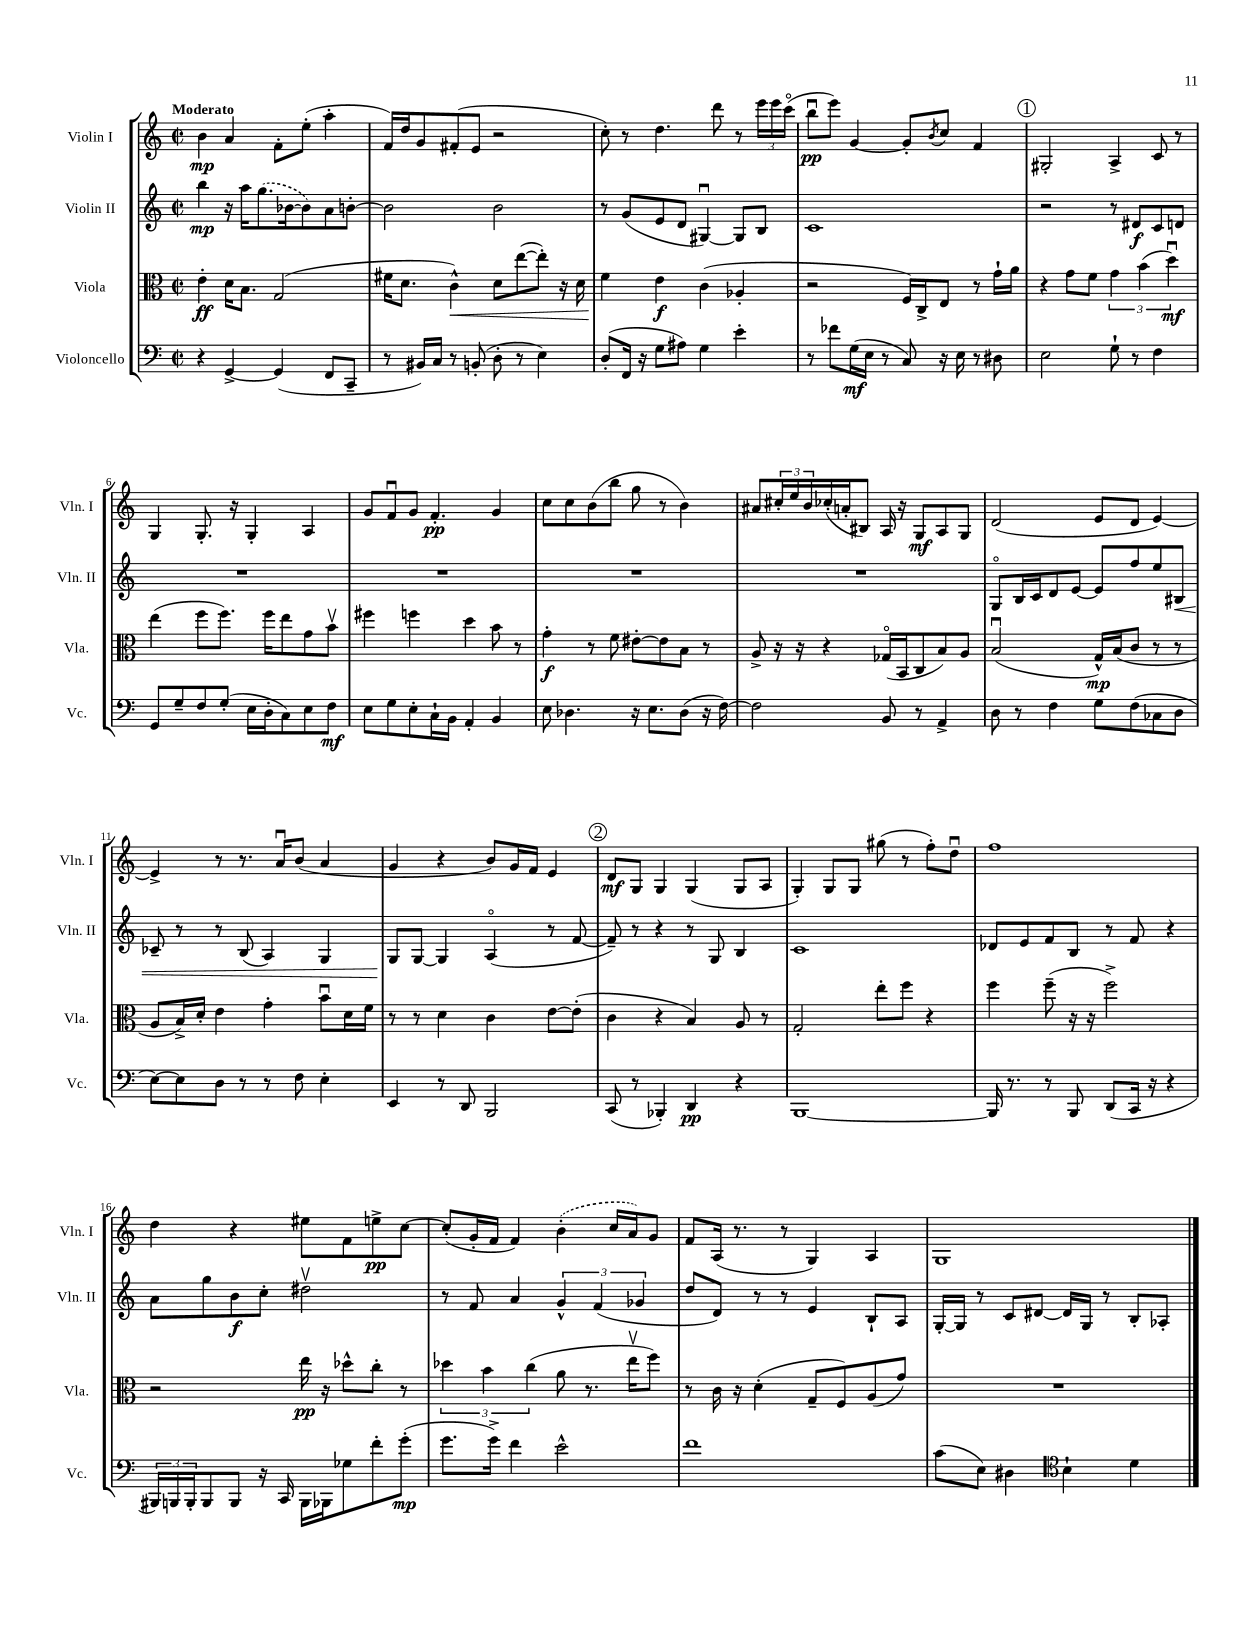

**kern	**dynam	**kern	**dynam	**kern	**dynam	**kern	**dynam
*part4	*part4	*part3	*part3	*part2	*part2	*part1	*part1
*staff4	*staff4	*staff3	*staff3	*staff2	*staff2	*staff1	*staff1
*I"Violoncello	*	*I"Viola	*	*I"Violin II	*	*I"Violin I	*
*I'Vc.	*	*I'Vla.	*	*I'Vln. II	*	*I'Vln. I	*
*clefF4	*	*clefC3	*	*clefG2	*	*clefG2	*
*k[]	*	*k[]	*	*k[]	*	*k[]	*
*M2/2	*	*M2/2	*	*M2/2	*	*M2/2	*
*met(c|)	*	*met(c|)	*	*met(c|)	*	*met(c|)	*
=1	=1	=1	=1	=1	=1	=1	=1
!	!	!	!	!	!	!LO:TX:a:B:t=Moderato	!
4r	.	4e'\	ff	4bb\	mp	4b\	mp
[4GG^/	.	16d\KL	.	16r	.	4a/	.
.	.	8.B\J	.	16aa\KL	.	.	.
.	.	.	.	(8.gg\	.	.	.
(4GG/]	.	(2G/	.	.	.	8f'\L	.
.	.	.	.	[16b-X\k	.	.	.
.	.	.	.	8b-\])	.	(8ee'\J	.
8FF/L	.	.	.	8a\	.	4aa'\	.
8CC~/J	.	.	.	[8bn'\J	.	.	.
=2	=2	=2	=2	=2	=2	=2	=2
8r	.	16f#X\KL	.	2b\]	.	16f/LL)	.
.	.	8.d\J	.	.	.	16dd/J	.
16BB#X/LL)	.	.	.	.	.	8g/	.
16C/JJ	.	.	.	.	.	.	.
!	!	!	!LO:HP:b	!	!	!	!
8r	.	4c^^\)	<	.	.	(8f#X'/	.
(8BBn'/	.	.	.	.	.	8e/J	.
8D'\	.	8d\L	.	2b\	.	2r	.
8r	.	([8ee\	.	.	.	.	.
4E\)	.	8ee'\J])	.	.	.	.	.
.	.	16r	.	.	.	.	.
.	.	16d\	.	.	.	.	.
=3	=3	=3	=3	=3	=3	=3	=3
(8D'/L	.	4f\	.	8r	.	8cc'\)	.
16FF/Jk	.	.	.	(8g/L	.	8r	.
16r	.	.	.	.	.	.	.
8G\L	.	4e\	[ f	8e/	.	4.dd\	.
8A#X\J)	.	.	.	8d/J	.	.	.
4G\	.	(4c\	.	[4G#Xu/)	.	.	.
.	.	.	.	.	.	8ddd\	.
4e'\	.	4A-X'/	.	8G#/L]	.	8r	.
.	.	.	.	8B/J	.	24eee\LL	.
.	.	.	.	.	.	24eee\	.
.	.	.	.	.	.	(24ccc\JJ	.
=4	=4	=4	=4	=4	=4	=4	=4
8r	.	2r	.	1c	.	8bbu\L	pp
8f-X\L	.	.	.	.	.	8eee\J)	.
(16G\L	mf	.	.	.	.	[4g/	.
16E\JJ	.	.	.	.	.	.	.
8r	.	.	.	.	.	.	.
8C/)	.	16F/LL)	.	.	.	8g'/L]	.
.	.	16C^/J	.	.	.	.	.
.	.	.	.	.	.	8qb/	.
16r	.	8E/J	.	.	.	8cc/J	.
16E\	.	.	.	.	.	.	.
8r	.	8r	.	.	.	4f/	.
8D#X\	.	16g`\LL	.	.	.	.	.
.	.	16a\JJ	.	.	.	.	.
!!LO:REH:place=s1:t=1
=5	=5	=5	=5	=5	=5	=5	=5
2E\	.	4r	.	2r	.	2G#X'/	.
.	.	8g\L	.	.	.	.	.
.	.	8f\J	.	.	.	.	.
8G`\	.	6g\	.	8r	.	4A^/	.
8r	.	.	.	8d#X/L	f	.	.
.	.	(6b\	.	.	.	.	.
4F\	.	.	.	8c/	.	8c/	.
.	.	6ddu\)	mf	.	.	.	.
.	.	.	.	8dn/J	.	8r	.
!!LO:LB:g=z
=6	=6	=6	=6	=6	=6	=6	=6
8GG/L	.	(4ee\	.	1r	.	4G/	.
8G~/	.	.	.	.	.	.	.
8F/	.	8ff\L	.	.	.	8.G'/	.
(8G'/J	.	8.ff\J)	.	.	.	.	.
.	.	.	.	.	.	16r	.
16E\LL	.	.	.	.	.	4G'/	.
16D'\J	.	16ff\KL	.	.	.	.	.
8C\)	.	8ee\	.	.	.	.	.
8E\	.	8g\	.	.	.	4A/	.
8F\J	mf	8bv\J	.	.	.	.	.
=7	=7	=7	=7	=7	=7	=7	=7
8E\L	.	4ff#X\	.	1r	.	8g/L	.
8G\	.	.	.	.	.	8fu/	.
8E'\	.	4ffn\	.	.	.	8g/J	.
16C`\L	.	.	.	.	.	4.f'/	pp
16BB\JJ	.	.	.	.	.	.	.
4AA'/	.	4dd\	.	.	.	.	.
4BB/	.	8b\	.	.	.	4g/	.
.	.	8r	.	.	.	.	.
=8	=8	=8	=8	=8	=8	=8	=8
8E\	.	4g'\	f	1r	.	8cc\L	.
4.D-X\	.	.	.	.	.	8cc\	.
.	.	8r	.	.	.	(8b\	.
.	.	8f\	.	.	.	8bb\J	.
16r	.	[8e#X'\L	.	.	.	8gg\	.
8.E\L	.	.	.	.	.	.	.
.	.	8e#\]	.	.	.	8r	.
(8D-\J	.	8B\J	.	.	.	4b\)	.
16r	.	8r	.	.	.	.	.
[16F\)	.	.	.	.	.	.	.
=9	=9	=9	=9	=9	=9	=9	=9
2F\]	.	8A^/	.	1r	.	8a#X/L	.
.	.	16r	.	.	.	24cc#X'/L	.
.	.	.	.	.	.	24ee/	.
.	.	16r	.	.	.	.	.
.	.	.	.	.	.	24b/	.
.	.	4r	.	.	.	(16cc-X'/	.
.	.	.	.	.	.	16an'/J	.
.	.	.	.	.	.	8B#X/J)	.
8BB/	.	(16G-X/LL	.	.	.	16A/	.
.	.	16BB/J	.	.	.	16r	.
8r	.	8C/	.	.	.	8G/L	mf
4AA^/	.	8B/)	.	.	.	8A/	.
.	.	8A/J	.	.	.	8G/J	.
=10	=10	=10	=10	=10	=10	=10	=10
8D\	.	(2Bu/	.	8G/L	.	(2d/	.
8r	.	.	.	16B/L	.	.	.
.	.	.	.	16c/J	.	.	.
4F\	.	.	.	8d/	.	.	.
.	.	.	.	[8e/J	.	.	.
8G\L	.	16G^^/LL)	mp	8e/L]	.	8e/L	.
.	.	(16B/J	.	.	.	.	.
(8F\	.	8c/J	.	8ff/	.	8d/J	.
8C-X\	.	8r	.	8ee/	.	[4e/)	.
!	!	!	!	!	!LO:HP:b	!	!
8D\J	.	8r	.	8B#X/J	<	.	.
!!LO:LB:g=z
=11	=11	=11	=11	=11	=11	=11	=11
[8E\L)	.	8A/L	.	8c-X~/	.	4e^/]	.
8E\]	.	16B^/L)	.	8r	.	.	.
.	.	16d'/JJ	.	.	.	.	.
8D\J	.	4e\	.	8r	.	8r	.
8r	.	.	.	(8B/	.	8.r	.
8r	.	4g'\	.	4A/)	.	.	.
.	.	.	.	.	.	16au/KL	.
8F\	.	.	.	.	.	(8b/J	.
4E'\	.	8bu\L	.	4G/	.	4a/	.
.	.	16d\L	.	.	.	.	.
.	.	16f\JJ	.	.	.	.	.
=12	=12	=12	=12	=12	=12	=12	=12
4EE/	.	8r	.	8G/L	.	4g/	.
.	.	8r	.	[8G/J	[	.	.
8r	.	4d\	.	4G/]	.	4r	.
8DD/	.	.	.	.	.	.	.
2BBB/	.	4c\	.	(4A/	.	8b/L)	.
.	.	.	.	.	.	16g/L	.
.	.	.	.	.	.	16f/JJ	.
.	.	[8e\L	.	8r	.	4e/	.
.	.	(8e'\J]	.	[8f/	.	.	.
!!LO:REH:place=s1:t=2
=13	=13	=13	=13	=13	=13	=13	=13
(8CC/	.	4c\	.	8f~/])	.	8d/L	mf
8r	.	.	.	8r	.	8G/J	.
4BBB-X'/)	.	4r	.	4r	.	4G/	.
4DD/	pp	4B/)	.	8r	.	(4G/	.
.	.	.	.	8G/	.	.	.
4r	.	8A/	.	4B/	.	8G/L	.
.	.	8r	.	.	.	8A/J	.
=14	=14	=14	=14	=14	=14	=14	=14
[1BBB	.	2G'/	.	1c	.	4G'/)	.
.	.	.	.	.	.	8G/L	.
.	.	.	.	.	.	8G/J	.
.	.	8ee'\L	.	.	.	(8gg#X\	.
.	.	8ff\J	.	.	.	8r	.
.	.	4r	.	.	.	8ff'\L)	.
.	.	.	.	.	.	8ddu\J	.
=15	=15	=15	=15	=15	=15	=15	=15
16BBB/]	.	4ff\	.	8d-X/L	.	1ff	.
8.r	.	.	.	.	.	.	.
.	.	.	.	8e/	.	.	.
8r	.	(8ff~\	.	8f/	.	.	.
8BBB/	.	16r	.	8B/J	.	.	.
.	.	16r	.	.	.	.	.
(8DD/L	.	2ff^\)	.	8r	.	.	.
16CC/Jk	.	.	.	8f/	.	.	.
16r	.	.	.	.	.	.	.
4r	.	.	.	4r	.	.	.
!!LO:LB:g=z
=16	=16	=16	=16	=16	=16	=16	=16
24BBB#X/LL)	.	2r	.	8a\L	.	4dd\	.
24BBBn/	.	.	.	.	.	.	.
24BBB'/J	.	.	.	.	.	.	.
8BBB/	.	.	.	8gg\	.	.	.
8BBB/J	.	.	.	8b\	f	4r	.
16r	.	.	.	8cc'\J	.	.	.
16CC/	.	.	.	.	.	.	.
16BBB\LL	.	16ee\	pp	2dd#Xv\	.	8ee#X\L	.
16BBB-X\J	.	16r	.	.	.	.	.
8G-X\	.	8dd-X^^\L	.	.	.	8f\	.
8f'\	.	8cc'\J	.	.	.	8een^\	pp
(8g'\J	mp	8r	.	.	.	[8cc\J	.
=17	=17	=17	=17	=17	=17	=17	=17
8.g\L	.	6dd-X\	.	8r	.	(8cc'/L]	.
.	.	.	.	8f/	.	16g'/L	.
.	.	6b\	.	.	.	.	.
16g^\Jk)	.	.	.	.	.	16f/JJ	.
4f\	.	.	.	4a/	.	4f/)	.
.	.	(6cc\	.	.	.	.	.
2e^^\	.	8a\	.	6g^^/	.	(4b'\	.
.	.	8.r	.	.	.	.	.
.	.	.	.	(6f/	.	.	.
.	.	.	.	.	.	16cc/LL	.
.	.	16eev\KL	.	.	.	16a/J)	.
.	.	.	.	6g-X/	.	.	.
.	.	8ff\J)	.	.	.	8g/J	.
=18	=18	=18	=18	=18	=18	=18	=18
1f	.	8r	.	8dd/L	.	8f/L	.
.	.	16c\	.	8d/J)	.	(16A/Jk	.
.	.	16r	.	.	.	8.r	.
.	.	(4d'\	.	8r	.	.	.
.	.	.	.	8r	.	8r	.
.	.	8G~/L	.	4e/	.	4G/)	.
.	.	8F/)	.	.	.	.	.
.	.	(8A/	.	8B`/L	.	4A/	.
.	.	8g/J)	.	8A/J	.	.	.
=19	=19	=19	=19	=19	=19	=19	=19
(8c\L	.	1r	.	[16G'/LL	.	1G	.
.	.	.	.	16G/JJ]	.	.	.
8E\J)	.	.	.	8r	.	.	.
4D#X\	.	.	.	8c/L	.	.	.
.	.	.	.	[8d#X/J	.	.	.
*clefC4	*	*	*	*	*	*	*
4B`\	.	.	.	16d#/LL]	.	.	.
.	.	.	.	16G/JJ	.	.	.
.	.	.	.	8r	.	.	.
4d\	.	.	.	8B'/L	.	.	.
.	.	.	.	8A-X'/J	.	.	.
==	==	==	==	==	==	==	==
*-	*-	*-	*-	*-	*-	*-	*-
